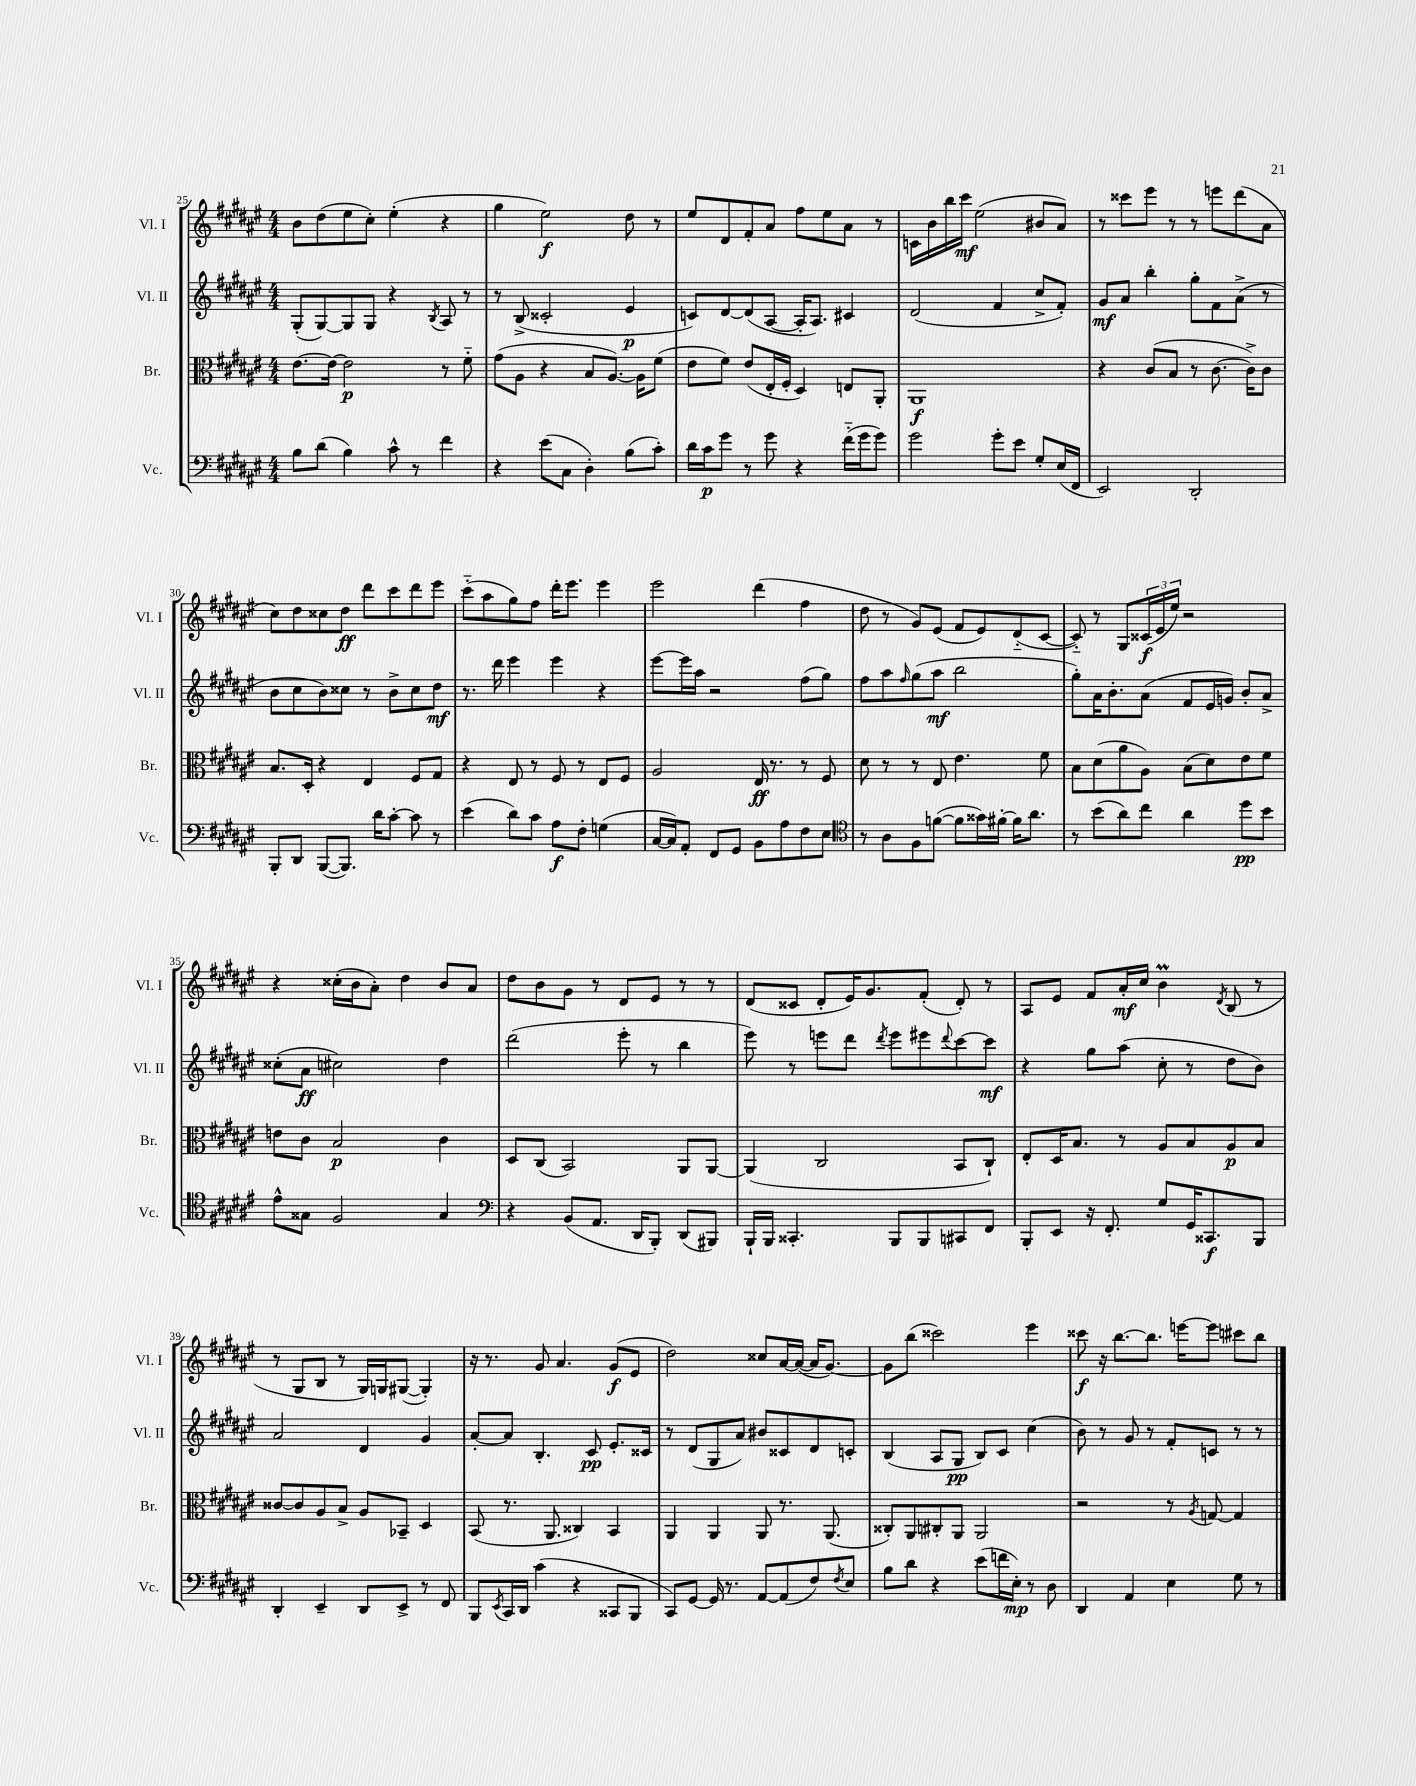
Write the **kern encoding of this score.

**kern	**kern	**kern	**kern
*staff4	*staff3	*staff2	*staff1
*clefF4	*clefC3	*clefG2	*clefG2
*k[f#c#g#d#a#e#]	*k[f#c#g#d#a#e#]	*k[f#c#g#d#a#e#]	*k[f#c#g#d#a#e#]
*M4/4	*M4/4	*M4/4	*M4/4
8B	[8.e#	(8G#'	8b
(8d#	.	[8G#)	(8dd#
.	16e#_	.	.
4B)	2e#]	8G#]	8ee#
.	.	8G#	8cc#')
8c#^^	.	4r	(4ee#'
8r	.	.	.
.	.	8qB	.
4f#	8r	8A#	4r
.	8f#'~	8r	.
=	=	=	=
4r	(8g#	8r	4gg#
.	8A#	(8B^	.
(8e#	4r	2c##'	2ee#)
8C#	.	.	.
4D#')	8B	.	.
.	[8.A#)	.	.
(8B	.	4e#	8dd#
.	16A#]	.	.
8c#')	(8f#	.	8r
=	=	=	=
16d#	8e#	8c)	8ee#
16c#	.	.	.
8g#	8f#)	[8d#	8d#
8r	(8e#	(8d#]	8f#'
8g#	16E#'	[8A#	8a#
.	16F#'	.	.
4r	4D#)	16A#']	8ff#
.	.	8.A#)	.
.	.	.	8ee#
(16f#'~	8E	4c#	8a#
16g#	.	.	.
8g#)	8AA#'	.	8r
=	=	=	=
2g#	1AA#	(2d#	16c
.	.	.	16b
.	.	.	16bb
.	.	.	16ccc#
.	.	.	(2ee#
8g#'	.	4f#	.
8e#	.	.	.
8G#'	.	8cc#^	8b#
(16E#	.	8f#')	8a#)
16FF#	.	.	.
=	=	=	=
2EE#)	4r	8g#	8r
.	.	8a#	8ccc##
.	(8c#	4bb'	8eee#
.	8B	.	8r
2DD#'	8r	8gg#'	8r
.	[8.c#	8f#	8eee
.	.	(8a#^	(8ddd#
.	16c#^])	.	.
.	8c#	8r	8a#
=	=	=	=
8BBB'	8.B	8b	8cc#)
8DD#	.	8cc#	8dd#
.	16D#'	.	.
([8BBB	4r	8b)	8cc##
8.BBB])	.	8cc##	8dd#
.	4E#	8r	8ddd#
16d#	.	.	.
[8c#'	.	8b^	8ccc#
8c#]	8F#	8cc##	8ddd#
8r	8G#	8dd#	8eee#
=	=	=	=
(4e#	4r	8.r	(8ccc#'~
.	.	.	8aa#
.	.	16ddd#	.
8d#)	8E#	4eee#	8gg#)
8c#	8r	.	8ff#
8A#	8F#	4eee#	16ddd#'
.	.	.	8.eee#
8F#'	8r	.	.
(4G	8E#	4r	4eee#
.	8F#	.	.
=	=	=	=
[16C#	2A#	[8eee#	2eee#
16C#])	.	.	.
8AA#'	.	16eee#]	.
.	.	16aa#	.
8FF#	.	2r	.
8GG#	.	.	.
8BB	16E#	.	(4ddd#
.	8.r	.	.
8A#	.	.	.
8F#	8r	(8ff#	4ff#
8E#	8F#	8gg#)	.
=	=	=	=
*clefC4	*	*	*
8r	8d#	8ff#	8dd#
8A#	8r	8aa#	8r
.	.	16qqff#	.
8F#	8r	(8gg#	8g#)
([8f	8E#	8aa#	(8e#
8f]	4.e#	2bb	8f#
16g##)	.	.	8e#)
[16f#'	.	.	.
16f#]	.	.	(8d#'~
8.a#	.	.	.
.	8f#	.	[8c#
=	=	=	=
8r	8B	8gg#')	8c#'~])
(8b	(8d#	16a#	8r
.	.	8.b'	.
8a#)	8a#	.	8G#
8cc#	8A#)	(8a#	(24c##
.	.	.	24e#
.	.	.	24ee#)
4a#	(8B	8f#	2r
.	8d#)	16e#	.
.	.	16g)	.
8dd#	8e#	8b'	.
8b	8f#	8a#^	.
=	=	=	=
8e#^^	8e	(8cc##'	4r
8G##	8c#	8a#	.
2F#	2B	2cc#)	(16cc##'
.	.	.	16b
.	.	.	8a#')
.	.	.	4dd#
4G##	4c#	4dd#	8b
.	.	.	8a#
=	=	=	=
*clefF4	*	*	*
4r	8D#	(2ddd#	8dd#
.	(8C#	.	8b
(8BB	2BB)	.	8g#
8.AA#	.	.	8r
.	.	8eee#'	8d#
16DD#	.	.	.
8BBB')	.	8r	8e#
(8DD#	8AA#	4bb	8r
8BBB#)	[8AA#	.	8r
=	=	=	=
16BBB`	(4AA#]	8eee#)	(8d#
16BBB	.	.	.
4.CC##'	.	8r	8c##
.	2C#	8eee	8d#'
.	.	8ddd#	16e#)
.	.	.	8.g#
.	.	8qddd#	.
8BBB	.	8eee	.
8BBB	.	8eee#	(8f#'
.	.	8qqddd#	.
8CC#	8BB	[8ccc#	8d#')
8FF#	8C#`)	8ccc#]	8r
=	=	=	=
8BBB'	8E#'	4r	8A#
8EE#	16D#	.	8e#
.	8.B	.	.
16r	.	8gg#	8f#
8.FF#'	.	.	.
.	8r	(8aa#	16a#'
.	.	.	16cc#
8G#	8A#	8cc#'	4b
16GG#	8B	8r	.
8.CC##	.	.	.
.	.	.	8qd#
.	8A#	8dd#	(8B
8BBB	8B	8b)	8r
=	=	=	=
4DD#'	[8c##	2a#	8r
.	8c##]	.	8G#
4EE#~	8A#	.	8B
.	8B^	.	8r
8DD#	8A#	4d#	16G#)
.	.	.	16G
8EE#^	8BB-~	.	([8G#
8r	4D#	4g#	4G#'])
8FF#	.	.	.
=	=	=	=
8BBB	(8BB	[8a#'	16r
.	.	.	8.r
8qEE#	.	.	.
16CC#	8.r	8a#]	.
16DD#	.	.	.
(4c#	.	4.B'	8g#
.	8.AA#	.	.
.	.	.	4.a#
4r	4C##)	.	.
.	.	8c#	.
8CC##	4BB	8.e#'	(8g#
8BBB	.	.	8e#
.	.	16c##	.
=	=	=	=
8CC#)	4AA#	8r	2dd#)
[8GG#	.	(8d#	.
16GG#]	4AA#	8G#	.
8.r	.	.	.
.	.	8a#)	.
[8AA#	8AA#	8b#	8cc##
(8AA#]	8.r	8c##	[16a#
.	.	.	(16a#_
8F#)	.	8d#	16a#]
.	(8.AA#	.	[8.g#)
8qF#	.	.	.
8E#	.	8c'	.
=	=	=	=
8B	8C##')	(4B	8g#]
8d#	8AA#	.	(8bb
4r	8C#'	8A#	2ccc##)
.	8AA#	8G#	.
(8e#	2AA#	8B)	.
16f	.	8c#	.
16E#')	.	.	.
8r	.	(4cc#	4eee#
8D#	.	.	.
=	=	=	=
4DD#	2r	8b)	8ccc##
.	.	8r	16r
.	.	.	[8.bb
4AA#	.	8g#	.
.	.	8r	8.bb]
4E#	8r	8f#'	.
.	.	.	[16eee
.	8qA#	.	.
.	[8G	8c	8eee]
8G#	4G]	8r	8ccc#
8r	.	8r	8bb
==	==	==	==
*-	*-	*-	*-
